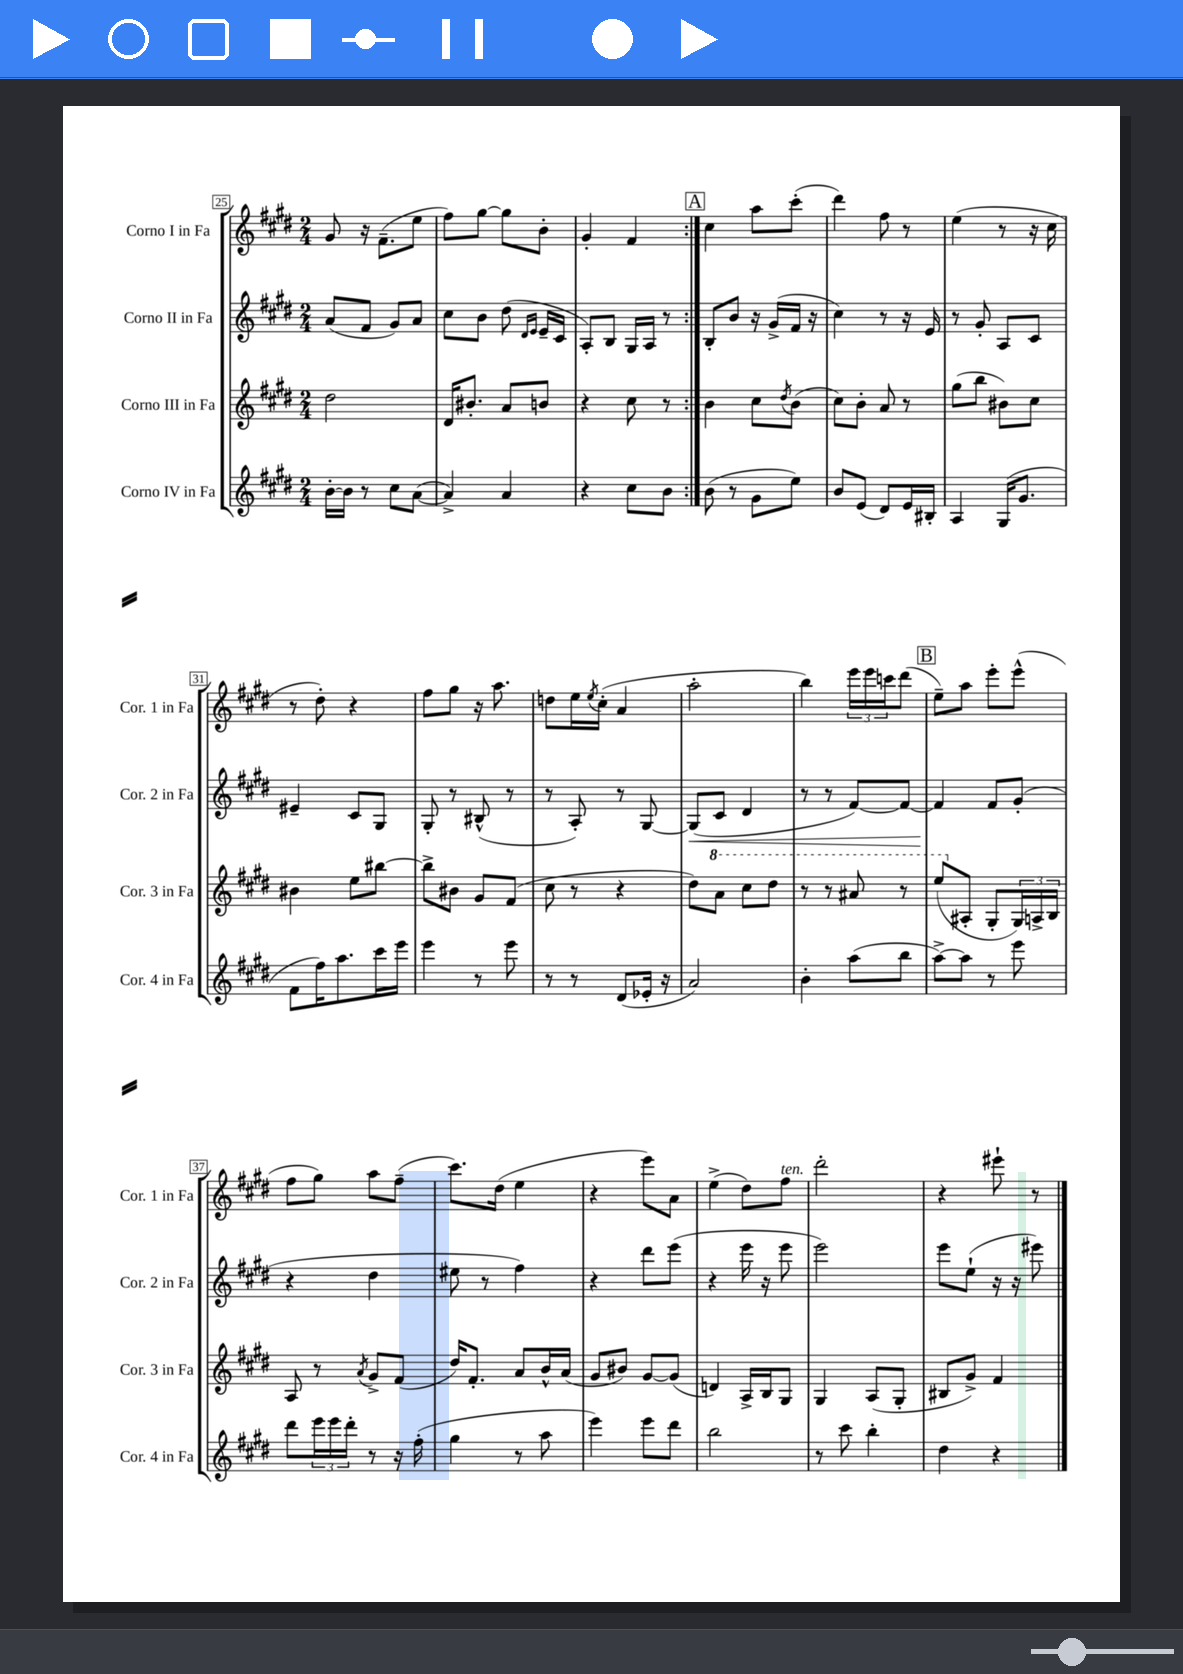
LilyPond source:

<<
\new StaffGroup <<
\new Staff = "s0" \with { instrumentName = "Corno I in Fa" shortInstrumentName = "Cor. 1 in Fa" } {
    \clef treble \key e \major \numericTimeSignature \time 2/4
    \repeat volta 2 { gis'8 r16 fis'8.--( e''8 |
    fis''8) gis''8~ gis''8 b'8-. |
    gis'4-. fis'4 | }
    \mark \markup { \box "A" } cis''4 a''8 cis'''8-.( |
    dis'''4) fis''8 r8 |
    e''4( r8 r16 cis''16 |
    r8 dis''8-.) r4 |
    fis''8 gis''8 r16 a''8. |
    d''8 e''16 \acciaccatura { e''8 } cis''16-.( a'4 |
    a''2-. |
    b''4) \tuplet 3/2 { e'''16 e'''16 c'''16 } dis'''8( |
    \mark \markup { \box "B" } e''8--) a''8 e'''8-. e'''8-^( |
    fis''8 gis''8) a''8 fis''8--( |
    cis'''8.) dis''16( e''4 |
    r4 e'''8) a'8 |
    e''4->( dis''8) fis''8^\markup { \italic "ten." } |
    dis'''2-. |
    r4 eis'''8-! r8 \bar "|." |
}
\new Staff = "s1" \with { instrumentName = "Corno II in Fa" shortInstrumentName = "Cor. 2 in Fa" } {
    \clef treble \key e \major \numericTimeSignature \time 2/4
    \repeat volta 2 { a'8( fis'8 gis'8) a'8 |
    cis''8 b'8 dis''8( \grace { dis'16 e'16 } e'16-- cis'16 |
    a8-.) b8 gis16 a16 r8 | }
    \mark \markup { \box "A" } b8-. b'8 r16 gis'16->( fis'16 r16 |
    cis''4) r8 r16 e'16 |
    r8 gis'8-. a8 cis'8 |
    eis'4-- cis'8 gis8 |
    gis8-. r8 bis8-^( r8 |
    r8 a8-.) r8 gis8~ |
    gis8\<( cis'8 dis'4 |
    r8 r8 fis'8~) fis'8~ |
    \mark \markup { \box "B" } fis'4\! fis'8 gis'8-.( |
    r4 dis''4 |
    eis''8 r8 fis''4) |
    r4 dis'''8 e'''8( |
    r4 e'''16 r16 e'''8 |
    e'''2) |
    e'''8 e''8-!( r16 r16 eis'''8) \bar "|." |
}
\new Staff = "s2" \with { instrumentName = "Corno III in Fa" shortInstrumentName = "Cor. 3 in Fa" } {
    \clef treble \key e \major \numericTimeSignature \time 2/4
    \repeat volta 2 { dis''2 |
    dis'16 bis'8.-. a'8 b'8 |
    r4 cis''8 r8 | }
    \mark \markup { \box "A" } b'4 cis''8 \acciaccatura { dis''8 } b'8( |
    cis''8) b'8-. a'8 r8 |
    gis''8( b''8 bis'8) cis''8 |
    bis'4 e''8 bis''8~ |
    bis''8-> bis'8 gis'8 fis'8( |
    cis''8 r8 r4 |
    dis''8) \ottava #1 a''8 cis'''8 dis'''8 |
    r8 r8 ais''8 r8 |
    \mark \markup { \box "B" } e'''8( \ottava #0 ais8-. gis8-. \tuplet 3/2 { gis16) a16-> b16 } |
    a8 r8 \acciaccatura { a'8 } gis'8-> fis'8( |
    dis''16) fis'8.-. a'8 b'16-^ a'16( |
    gis'8 bis'8) gis'8~ gis'8( |
    d'4) a16-> b16 gis8 |
    gis4 a8( gis8-. |
    bis8 gis'8->) fis'4 \bar "|." |
}
\new Staff = "s3" \with { instrumentName = "Corno IV in Fa" shortInstrumentName = "Cor. 4 in Fa" } {
    \clef treble \key e \major \numericTimeSignature \time 2/4
    \repeat volta 2 { b'16~-. b'16 r8 cis''8 a'8~( |
    a'4->) a'4 |
    r4 cis''8 b'8 | }
    \mark \markup { \box "A" } b'8( r8 gis'8 e''8) |
    b'8 e'8( dis'8) e'16 bis16-. |
    a4 gis16( gis'8. |
    fis'8 fis''16) a''8. cis'''16 e'''16 |
    e'''4 r8 e'''8 |
    r8 r8 dis'8( ees'16-. r16 |
    a'2) |
    b'4-. a''8( b''8 |
    \mark \markup { \box "B" } a''8~->) a''8 r8 e'''8 |
    dis'''8 \tuplet 3/2 { e'''16 e'''16 dis'''16-. } r8 r16 fis''16-.( |
    gis''4 r8 a''8 |
    e'''4) e'''8 dis'''8 |
    b''2 |
    r8 cis'''8 b''4-. |
    dis''4 r4 \bar "|." |
}
>>
>>
\layout { \context { \Score currentBarNumber = #25 \override BarNumber.stencil = #(make-stencil-boxer 0.1 0.3 ly:text-interface::print) } }
